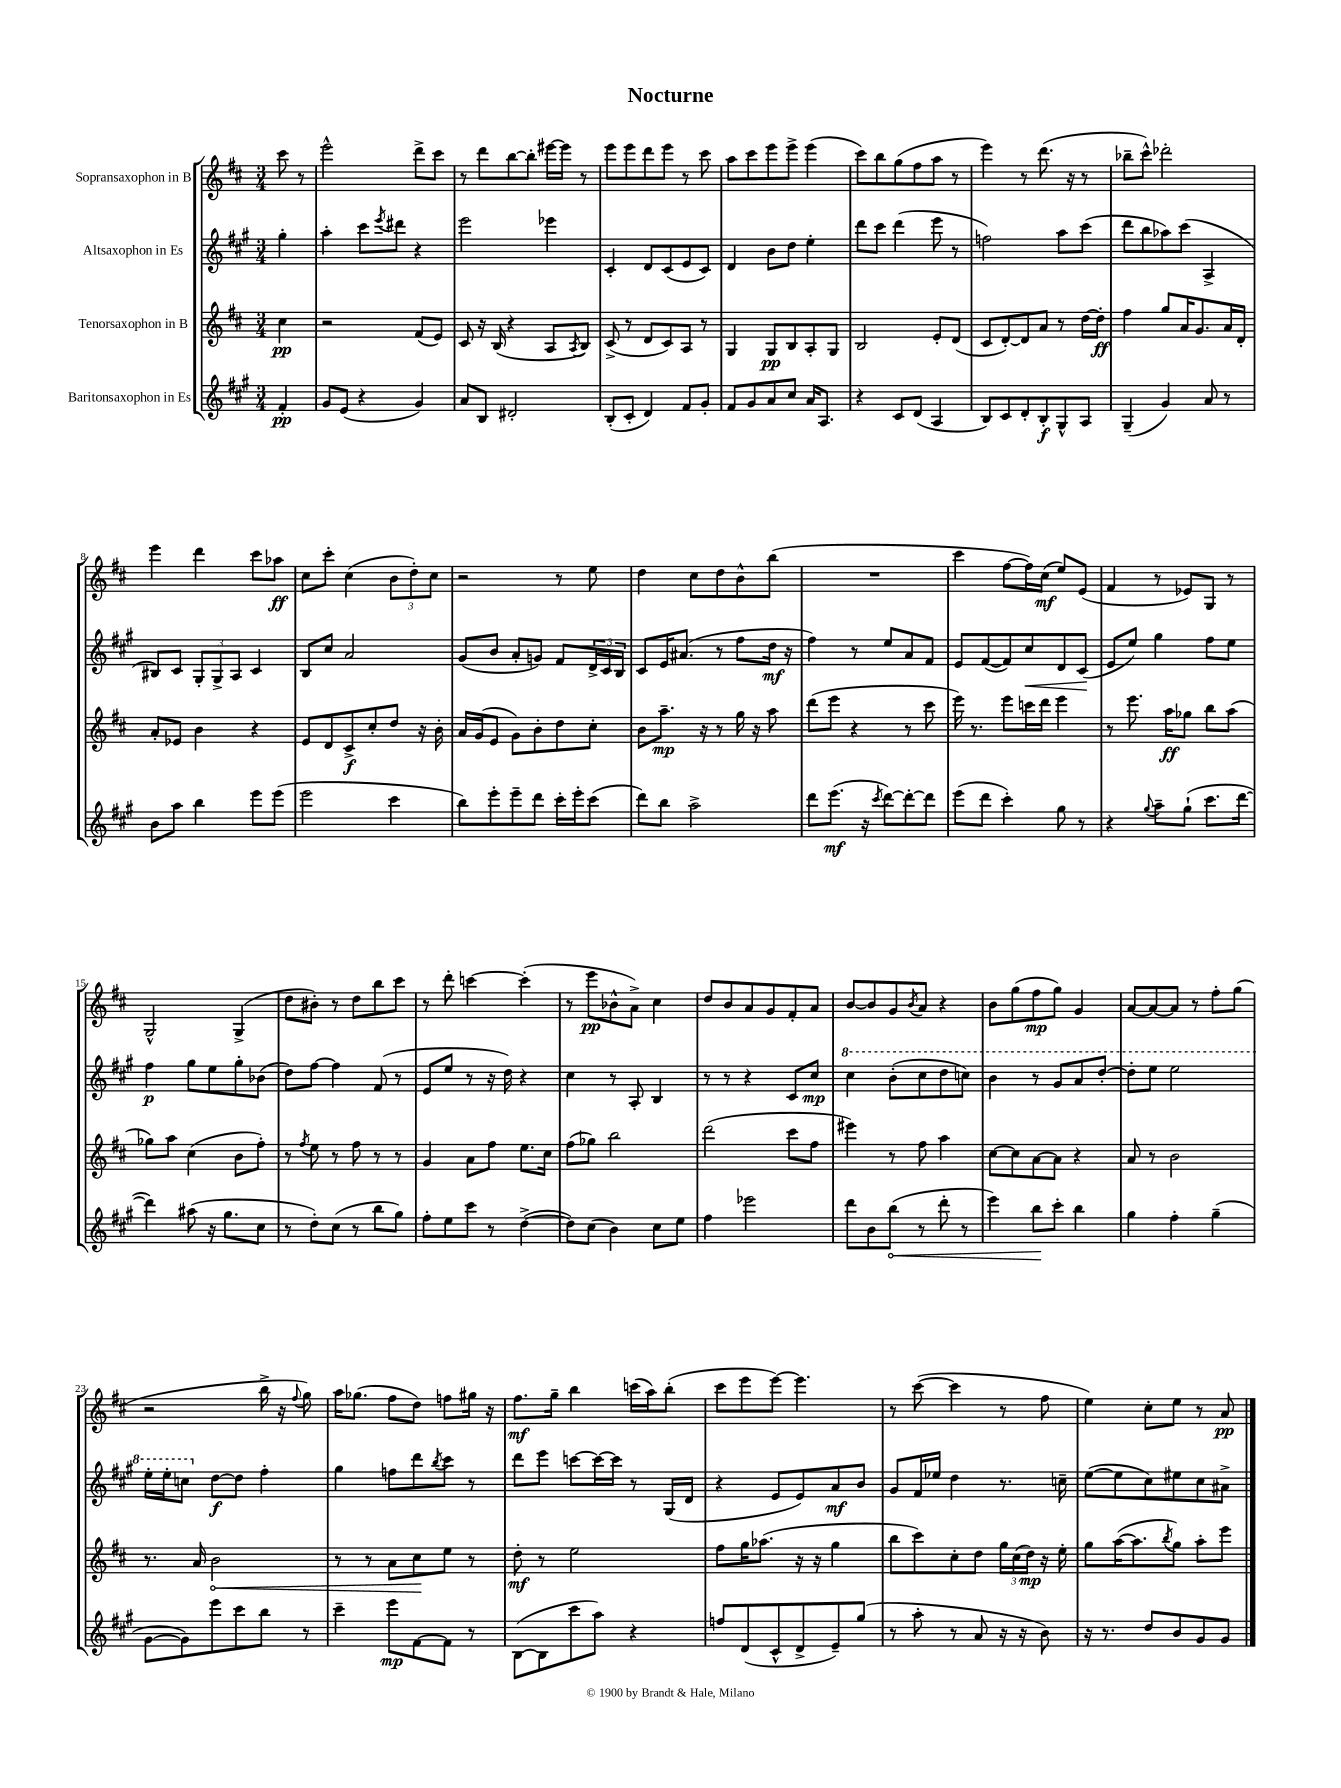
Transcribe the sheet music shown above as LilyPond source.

\header { title = "Nocturne" }
<<
\new StaffGroup <<
\new Staff = "s0" \with { instrumentName = "Sopransaxophon in B" } {
    \clef treble \key d \major \numericTimeSignature \time 3/4 \partial 4
    cis'''8 r8 |
    e'''2-^ d'''8-> cis'''8 |
    r8 d'''8 b''8~ b''8-. eis'''16~ eis'''16 r8 |
    e'''8 e'''8 d'''8 e'''8 r8 cis'''8 |
    a''8 cis'''8 e'''8 e'''8-> e'''4( |
    cis'''8) b''8 g''8( fis''8 a''8 r8 |
    e'''4) r8 d'''8.( r16 r8 |
    bes''8-- cis'''8-^) des'''2-. |
    e'''4 d'''4 cis'''8 aes''8\ff |
    cis''8 cis'''8-. cis''4( \tuplet 3/2 { b'8 d''8-.) cis''8 } |
    r2 r8 e''8 |
    d''4 cis''8 d''8 b'8-^ b''8( |
    R2. |
    cis'''4 fis''8~ fis''16) cis''16\mf( e''8) e'8( |
    fis'4 r8 ees'8) g8 r8 |
    g2-^ g4->( |
    d''8 bis'8-.) r8 d''8 b''8 cis'''8 |
    r8 d'''8-. c'''4~ c'''4-.( |
    r8 e'''8\pp bes'8-^ a'8->) cis''4 |
    d''8 b'8 a'8 g'8 fis'8-. a'8 |
    b'8~ b'8 g'8 \acciaccatura { b'8 } a'8 r4 |
    b'8 g''8( fis''8\mp g''8) g'4 |
    a'8~ a'8~ a'8 r8 fis''8-. g''8( |
    r2 b''16-> r16 \appoggiatura { fis''8 } g''8) |
    a''16 ges''8.( fis''8 d''8) f''8 gis''16 r16 |
    fis''8.\mf g''16-- b''4 c'''16( a''16) b''8-.( |
    cis'''8 e'''8 e'''8~) e'''4. |
    r8 cis'''8~( cis'''4 r8 fis''8 |
    e''4) cis''8-. e''8 r8 a'8\pp \bar "|." |
}
\new Staff = "s1" \with { instrumentName = "Altsaxophon in Es" } {
    \clef treble \key a \major \numericTimeSignature \time 3/4 \partial 4
    gis''4-. |
    a''4-. cis'''8 \acciaccatura { e'''8 } dis'''8 r4 |
    e'''2 ees'''4 |
    cis'4-. d'8 cis'8( e'8 cis'8) |
    d'4 b'8 d''8 e''4-. |
    d'''8 cis'''8 d'''4( e'''8 r8 |
    f''2) a''8 cis'''8( |
    d'''8 b''8 aes''8) cis'''8( a4-> |
    bis8) cis'8 \tuplet 3/2 { gis8-. gis8-> a8 } cis'4 |
    b8 cis''8 a'2 |
    gis'8( b'8 a'8-. g'8) fis'8 \tuplet 3/2 { d'16-> cis'16 b16 } |
    cis'8 e'16 ais'8.( r8 fis''8 d''16\mf r16 |
    fis''4) r8 e''8 a'8 fis'8 |
    e'8 fis'8~( fis'8) cis''8\< d'8 cis'8\!( |
    e'8 e''8) gis''4 fis''8 e''8 |
    fis''4\p gis''8 e''8 gis''8-. bes'8( |
    d''8) fis''8~ fis''4 fis'8( r8 |
    e'8 e''8 r8 r16 d''16) r4 |
    cis''4 r8 a8-. b4 |
    r8 r8 r4 cis'8 cis''8\mp |
    \ottava #1 cis'''4 b''8-.( cis'''8 d'''8 c'''8) |
    b''4 r8 gis''8 a''8 d'''8~-. |
    d'''8-. e'''8 e'''2 |
    e'''16-. e'''16-. c'''8 \ottava #0 d''8~\f d''8 fis''4-. |
    gis''4 f''8 d'''8 \acciaccatura { b''8 } cis'''8 r8 |
    d'''8 e'''8 c'''8~ c'''16~ c'''16 r8 gis16( d'16 |
    r4 e'8 e'8) a'8\mf b'8 |
    gis'8 fis'16 ees''16 d''4 r8. c''16-- |
    e''8~( e''8 cis''8) eis''8 cis''8 ais'8-> \bar "|." |
}
\new Staff = "s2" \with { instrumentName = "Tenorsaxophon in B" } {
    \clef treble \key d \major \numericTimeSignature \time 3/4 \partial 4
    cis''4\pp |
    r2 fis'8( e'8) |
    cis'8 r16 b16( r4 a8 \acciaccatura { a8 } b8) |
    cis'8->( r8 d'8 cis'8) a8 r8 |
    g4 g8\pp b8 a8-. g8 |
    b2 e'8-. d'8( |
    cis'8 d'8~-.) d'8 a'8 r8 d''16~ d''16-.\ff |
    fis''4 g''8 a'16 g'8. a'16 d'16-. |
    a'8-. ees'8 b'4 r4 |
    e'8 d'8 cis'8->\f cis''8-. d''8 r16 b'16-. |
    a'16 g'16( e'8 g'8) b'8-. d''8 cis''8-. |
    b'8 a''8.--\mp r16 r8 g''16 r16 a''8 |
    d'''8( e'''8 r4 r8 cis'''8 |
    e'''16) r8. e'''8 c'''16 d'''16 e'''4 |
    r8 e'''8. a''16\ff ges''8 b''8 a''8( |
    ges''8) a''8 cis''4( b'8 fis''8-.) |
    r8 \acciaccatura { fis''8 } e''8 r8 fis''8 r8 r8 |
    g'4 a'8 fis''8 e''8. cis''16 |
    fis''8( ges''8) b''2 |
    d'''2( cis'''8 fis''8 |
    eis'''4) r8 fis''8 a''4 |
    cis''8~ cis''8 a'8~ a'8 r4 |
    a'8 r8 b'2 |
    r8. a'16 \once \override Hairpin.circled-tip = ##t b'2\< |
    r8 r8 a'8 cis''8\! e''8 r8 |
    d''8-.\mf r8 e''2 |
    fis''8 g''16 aes''8.( r16 r16 g''4 |
    b''8 cis'''8) cis''8-. d''8 \tuplet 3/2 { g''16 cis''16( d''16\mp) } r16 e''16-. |
    g''8 a''16~( a''8. \acciaccatura { b''8 } g''8) a''8-. e'''8 \bar "|." |
}
\new Staff = "s3" \with { instrumentName = "Baritonsaxophon in Es" } {
    \clef treble \key a \major \numericTimeSignature \time 3/4 \partial 4
    fis'4-.\pp |
    gis'8 e'8( r4 gis'4) |
    a'8 b8 dis'2-. |
    b8-.( cis'8-. d'4) fis'8 gis'8-. |
    fis'8 gis'8 a'8 cis''8 a'16 a8. |
    r4 cis'8 d'8( a4 |
    b8) cis'8 d'8-. b8-.\f gis8-^ a8 |
    gis4--( gis'4) a'8 r8 |
    b'8 a''8 b''4 e'''8 e'''8( |
    e'''2 cis'''4 |
    b''8) e'''8-. e'''8-- d'''8 cis'''16-. e'''16-. cis'''8( |
    d'''8) b''8 a''2-> |
    d'''8 e'''8.\mf( r16 \acciaccatura { cis'''8 } d'''8~) d'''8~-. d'''8 |
    e'''8( d'''8 cis'''4-.) gis''8 r8 |
    r4 \appoggiatura { gis''8 } a''8-- gis''8-!( cis'''8. d'''16~ |
    d'''4) ais''8( r16 gis''8. cis''8 |
    r8 d''8-.) cis''8( r8 b''8 gis''8) |
    fis''8-. e''8 cis'''8 r8 d''4~->( |
    d''8) cis''8( b'4) cis''8 e''8 |
    fis''4 ees'''2 |
    d'''8 b'8 \once \override Hairpin.circled-tip = ##t b''8\<( r8 d'''8-. r8 |
    e'''4) b''8\! cis'''8-. b''4 |
    gis''4 fis''4-. gis''4--( |
    gis'8~ gis'8) e'''8 cis'''8 b''8 r8 |
    cis'''4-- e'''8\mp fis'8~ fis'8 r8 |
    b8~( b8 cis'''8 a''8) r4 |
    f''8 d'8( cis'8-^ d'8-> e'8--) gis''8( |
    r8 a''8-. r8 a'8 r16 r16 b'8) |
    r16 r8. d''8 b'8 gis'8 gis'8 \bar "|." |
}
>>
>>
